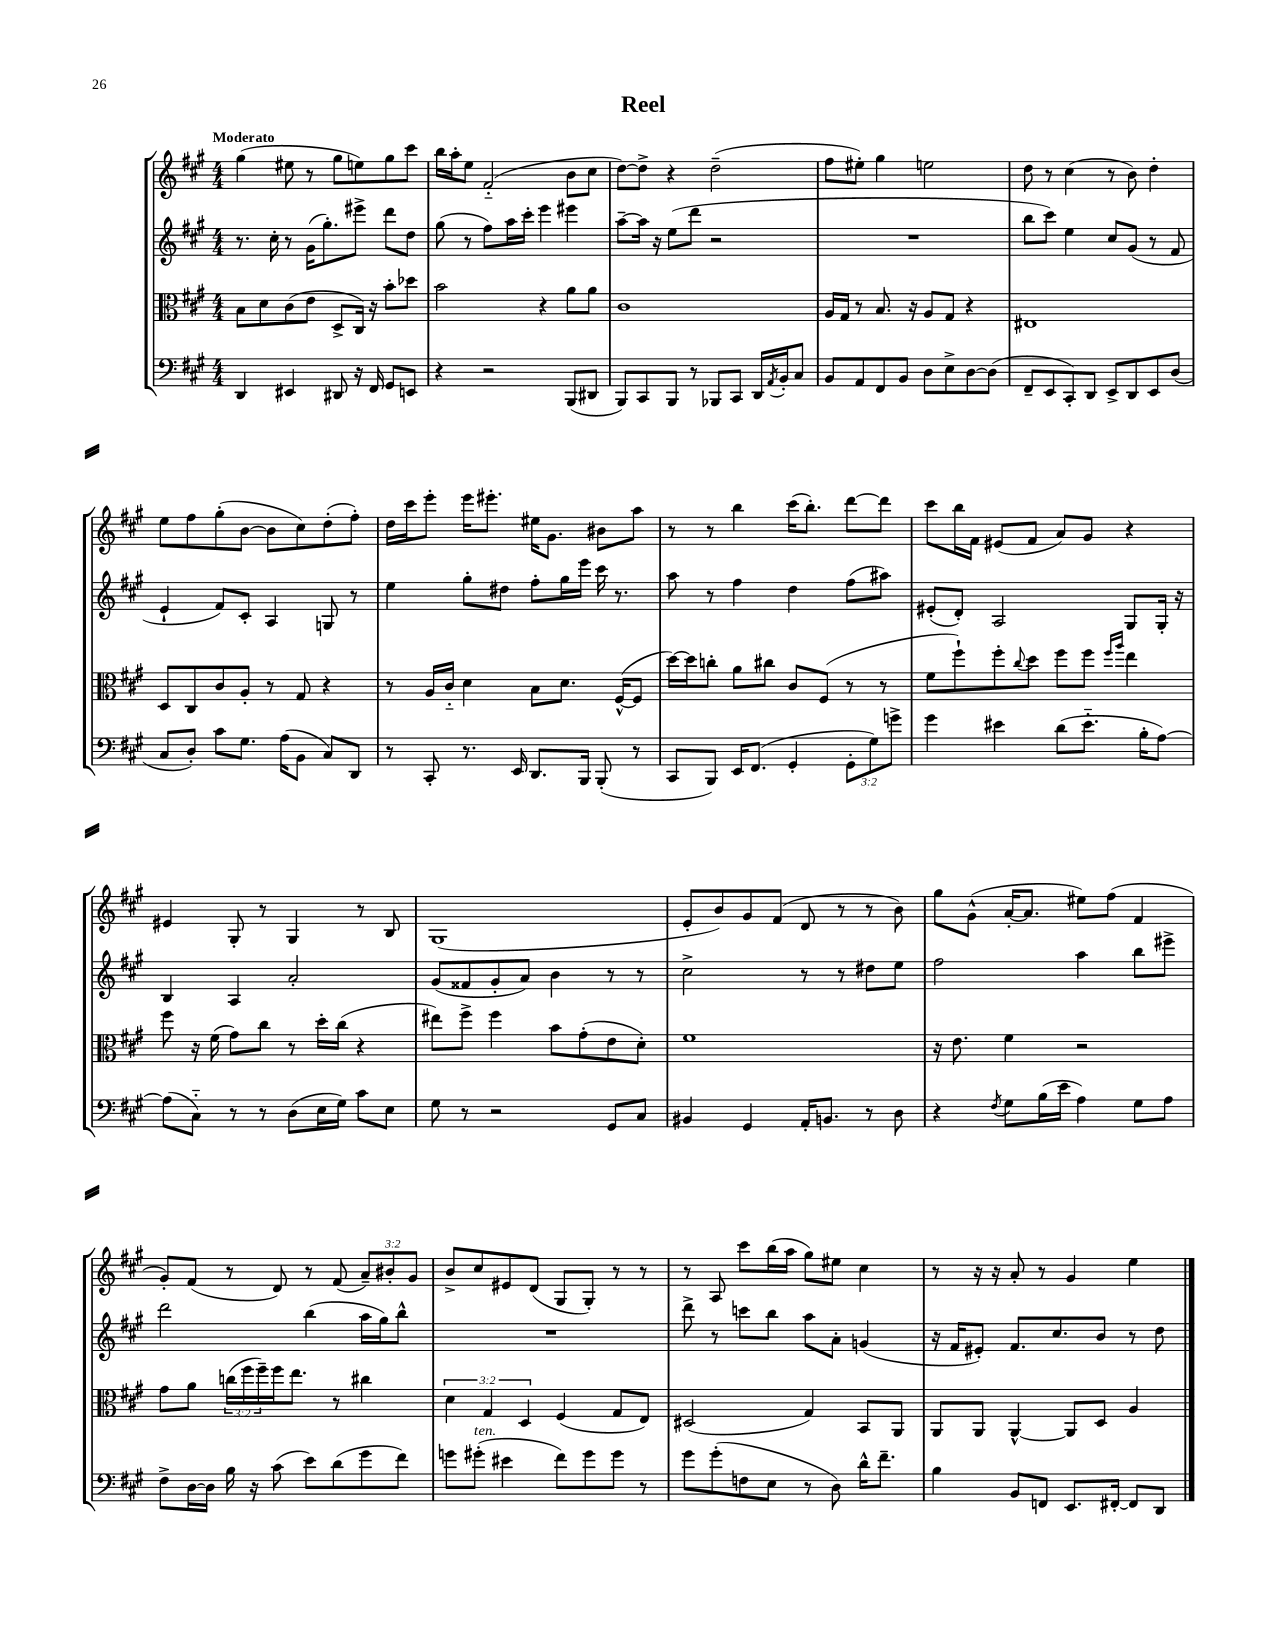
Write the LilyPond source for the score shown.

\header { title = "Reel" }
<<
\new StaffGroup <<
\new Staff = "s0" {
    \clef treble \key a \major \numericTimeSignature \time 4/4 \override Staff.TupletNumber.text = #tuplet-number::calc-fraction-text \tempo "Moderato"
    gis''4( eis''8 r8 gis''8 e''8) gis''8 cis'''8 |
    b''16 a''16-. e''8 fis'2-_( b'8 cis''8 |
    d''8~) d''8-> r4 d''2--( |
    fis''8 eis''8-.) gis''4 e''2 |
    d''8 r8 cis''4( r8 b'8) d''4-. |
    e''8 fis''8 gis''8-.( b'8~ b'8 cis''8) d''8-.( fis''8-.) |
    d''16 cis'''16 e'''8-. e'''16 eis'''8.-. eis''16 gis'8. bis'8 a''8 |
    r8 r8 b''4 cis'''16( b''8.-.) d'''8~ d'''8 |
    cis'''8 b''16 fis'16 eis'8( fis'8 a'8) gis'8 r4 |
    eis'4 gis8-. r8 gis4 r8 b8 |
    gis1( |
    e'8-. b'8) gis'8 fis'8( d'8 r8 r8 b'8) |
    gis''8 gis'8-^( a'16~-. a'8. eis''8) fis''8( fis'4 |
    gis'8-.) fis'8( r8 d'8) r8 fis'8( \tuplet 3/2 { a'8--) bis'8-. gis'8 } |
    b'8-> cis''8 eis'8 d'8( gis8 gis8-.) r8 r8 |
    r8 a8 cis'''8 b''16( a''16 gis''8) eis''8 cis''4 |
    r8 r16 r16 a'8-. r8 gis'4 e''4 \bar "|." |
}
\new Staff = "s1" {
    \clef treble \key a \major \numericTimeSignature \time 4/4
    r8. cis''16-. r8 gis'16( gis''8.-.) eis'''8-> d'''8 d''8 |
    gis''8( r8 fis''8) a''16 cis'''16-. e'''4 eis'''4 |
    a''8~-- a''16 r16 e''8( d'''8 r2 |
    R1 |
    b''8 cis'''8) e''4 cis''8 gis'8( r8 fis'8 |
    e'4-! fis'8) cis'8-. a4 g8 r8 |
    e''4 gis''8-. dis''8 fis''8-. gis''16 e'''16 cis'''16 r8. |
    a''8 r8 fis''4 d''4 fis''8( ais''8) |
    eis'8-.( d'8-.) a2 gis8 gis16-. r16 |
    b4 a4 a'2-. |
    gis'8( fisis'8 gis'8-. a'8) b'4 r8 r8 |
    cis''2-> r8 r8 dis''8 e''8 |
    fis''2 a''4 b''8 eis'''8-> |
    d'''2 b''4( a''16 gis''16) b''8-^ |
    R1 |
    d'''8-> r8 c'''8 b''8 a''8 a'8-. g'4( |
    r16 fis'16 eis'8-.) fis'8. cis''8. b'8 r8 d''8 \bar "|." |
}
\new Staff = "s2" {
    \clef alto \key a \major \numericTimeSignature \time 4/4 \override Staff.TupletNumber.text = #tuplet-number::calc-fraction-text
    b8 d'8 cis'8( e'8 d8-> cis16) r16 b'8-. des''8 |
    b'2 r4 a'8 a'8 |
    cis'1 |
    a16 gis16 r8 b8. r16 a8 gis8 r4 |
    eis1 |
    d8 cis8 cis'8 a8-. r8 gis8 r4 |
    r8 a16 cis'16-_ d'4 b8 d'8. fis16~-^( fis8 |
    d''16~) d''16 c''8-. a'8 cis''8 cis'8 fis8( r8 r8 |
    fis'8 fis''8-!) fis''8-. \appoggiatura { cis''8 } d''8 fis''8 fis''8 \grace { fis''16 a''16 } e''4 |
    fis''8 r16 fis'16( gis'8) cis''8 r8 d''16-. cis''16( r4 |
    eis''8) fis''8-> fis''4 b'8 gis'8-.( e'8 d'8-.) |
    fis'1 |
    r16 e'8. fis'4 r2 |
    gis'8 a'8 \tuplet 3/2 { c''16( fis''16 fis''16--) } fis''16 e''8. r8 cis''4 |
    \tuplet 3/2 { d'4 gis4 d4 } fis4( gis8 e8) |
    dis2( gis4) b,8 a,8 |
    a,8 a,8 a,4~-^ a,8 d8 a4 \bar "|." |
}
\new Staff = "s3" {
    \clef bass \key a \major \numericTimeSignature \time 4/4 \override Staff.TupletNumber.text = #tuplet-number::calc-fraction-text
    d,4 eis,4 dis,8 r16 fis,16 gis,8 e,8 |
    r4 r2 b,,8( dis,8 |
    b,,8) cis,8 b,,8 r8 bes,,8 cis,8 d,16 \acciaccatura { a,8 } b,16-. cis8 |
    b,8 a,8 fis,8 b,8 d8 e8-> d8~ d8( |
    fis,8-- e,8 cis,8-.) d,8 e,8-> d,8 e,8 d8( |
    cis8 d8-.) cis'8 gis8. a16( b,8 cis8) d,8 |
    r8 cis,8-. r8. e,16 d,8. b,,16 b,,8-.( r8 |
    cis,8 b,,8) e,16 fis,8.( gis,4-. \tuplet 3/2 { gis,8-. gis8) g'8-> } |
    gis'4 eis'4 d'8( eis'8.-_ b16-. a8~) |
    a8( cis8-_) r8 r8 d8( e16 gis16) cis'8 e8 |
    gis8 r8 r2 gis,8 cis8 |
    bis,4 gis,4 a,16-. b,8. r8 d8 |
    r4 \acciaccatura { fis8 } gis8 b16( e'16 a4) gis8 a8 |
    fis8-> d16~ d16 b16 r16 cis'8( e'8) d'8( gis'8 fis'8) |
    g'8 gis'8-.^\markup { \italic "ten." }( eis'4 fis'8) gis'8 gis'8 r8 |
    gis'8 gis'8-.( f8 e8 r8 d8) d'16-^ fis'8.-- |
    b4 b,8 f,8 e,8. fis,16~-. fis,8 d,8 \bar "|." |
}
>>
>>
\layout { \context { \Score \remove "Bar_number_engraver" } }
